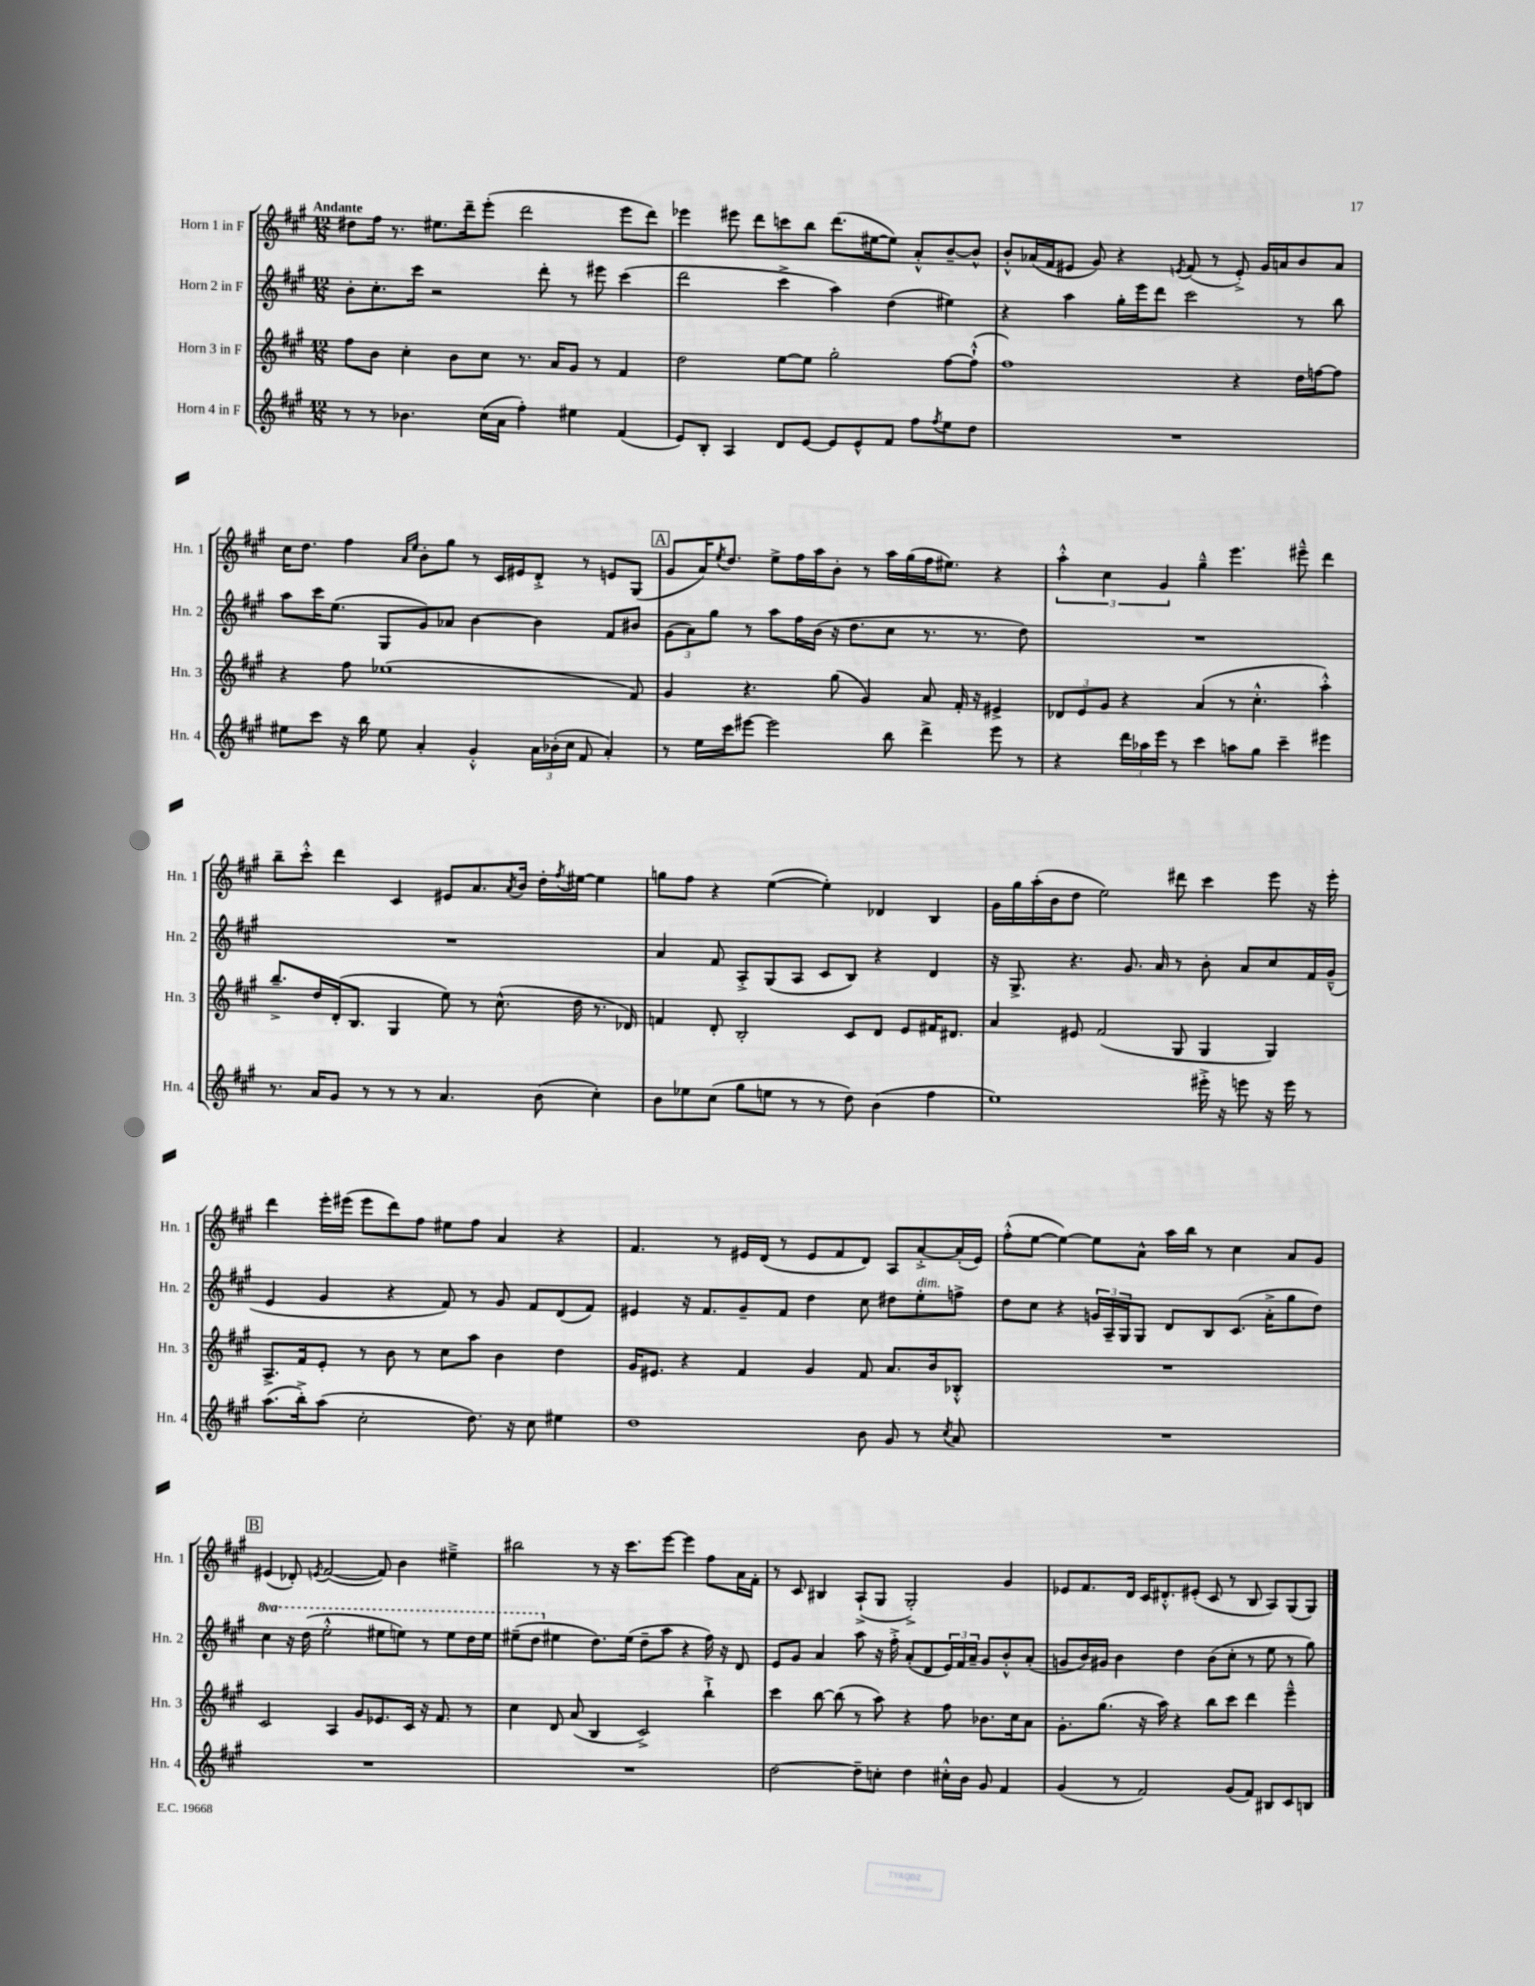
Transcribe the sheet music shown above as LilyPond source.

<<
\new StaffGroup <<
\new Staff = "s0" \with { instrumentName = "Horn 1 in F" shortInstrumentName = "Hn. 1" } {
    \clef treble \key a \major \numericTimeSignature \time 12/8 \tempo "Andante"
    dis''8 fis''16 r8. eis''8. d'''16-- e'''8-.( d'''2 e'''8 d'''8) |
    ees'''4 eis'''8 d'''8 c'''8 b''8 d'''8.( eis''16~ eis''8) a'8-.-^ b'8~-- b'8-^ |
    b'8-.-^ aes'16( fis'16 eis'8 gis'8) r4 \acciaccatura { e'8 } fis'8( r8 e'8-.->) gis'16 a'16 b'8 a'8 |
    cis''16 d''8. fis''4 \grace { a'16 e''16 } b'8-. gis''8 r8 cis'16 eis'16 d'8-.-> r8 e'8 gis8( |
    \mark \markup { \box "A" } gis'8 a'16) \acciaccatura { e''8 } d''8. e''8-> fis''16 a''16 b'8-. r8 a''16 gis''16( fis''16 eis''8.) r4 |
    \tuplet 3/2 { a''4-.-^ cis''4 gis'4 } gis''4---^ e'''4. eis'''8---^ d'''4 |
    b''8-- cis'''8-.-^ d'''4 cis'4 eis'8 a'8. \acciaccatura { a'8 } b'16 d''16-. \acciaccatura { fis''8 } eis''16~ eis''4 |
    g''8 fis''8 r4 e''4~( e''4-.) des'4 b4 |
    gis'16 gis''16 a''16-.( b'16 d''8 e''2) dis'''8 cis'''4 e'''8 r16 e'''16-. |
    d'''4 e'''16-. eis'''16( eis'''8 d'''8) fis''8 eis''8 fis''8 a'4 r4 |
    fis'4. r8 eis'16 d'16( r8 eis'8 fis'8 d'8) a8 a'8~-.-> a'16-.( eis'16) |
    fis''8-.-^( e''8~ e''4~) e''8 a'8-^ a''16 b''16 r8 cis''4 a'8 gis'8 |
    \mark \markup { \box "B" } eis'4( des'8-.) \acciaccatura { e'8 } fis'2~( fis'8) b'4 eis''4---> |
    bis''2 r8 r16 cis'''8. e'''8~ e'''4 fis''8 a'16 fis'16-. |
    r8 cis'8 bis4 a8-!->( gis8 gis2-.->) gis'4 |
    ees'8 fis'8. d'16 cis'16 dis'8.-.-^ eis'8-.( cis'8 r8 b8 a8) gis8( gis8) \bar "|." |
}
\new Staff = "s1" \with { instrumentName = "Horn 2 in F" shortInstrumentName = "Hn. 2" } {
    \clef treble \key a \major \numericTimeSignature \time 12/8 \set Staff.ottavationMarkups = #ottavation-simple-ordinals
    b'8-. cis''8.-. cis'''16 r2 d'''8-. r8 eis'''8 cis'''4( |
    d'''2 cis'''4-> a''4) d''4( eis''4) |
    r4 a''4 gis''16-. e'''16 d'''8 cis'''2 r8 b''8 |
    a''8 cis'''16 e''8.( gis8 gis'8) aes'8 b'4~ b'4 fis'8 bis'8 |
    \mark \markup { \box "A" } \tuplet 3/2 { gis'8( a'8) gis''8 } r8 a''8 fis''16 b'16( r16 d''8. cis''8 r8. r8. d''8) |
    R1. |
    R1. |
    a'4 fis'8 a8-.-> gis8( a8 cis'8 b8) r4 d'4 |
    r16 gis8.-> r4. gis'8. a'16 r8 b'8-. a'8 cis''8 fis'16 gis'16---^( |
    e'4 gis'4 r4 fis'8) r8 gis'8 fis'8 d'8( fis'8) |
    eis'4 r16 fis'8. gis'8-- fis'8 d''4 cis''8 dis''8 e''8-.^\markup { \italic "dim." } f''8-> |
    d''8 cis''8 r4 \tuplet 3/2 { g'16 a16-- gis16 } gis8 d'8 b8 cis'8.( a'16-.-> gis''8 d''8) |
    \mark \markup { \box "B" } \ottava #1 cis'''4 r16 d'''16( e'''2-.-^ eis'''8 e'''8) r8 e'''8 d'''16 e'''16 |
    eis'''8--( d'''8 \ottava #0 eis''4 d''8.) eis''16( d''8-- a''8 r4 fis''16) r16 d'8 |
    e'8 gis'8 a'4 a''8 r16 fis''16-.-> a'8-.( d'8 \tuplet 3/2 { e'16) fis'16 a'16-- } gis'8 b'8-.-^ a'8-.( |
    g'8 b'16) gis'16 b'4 d''4 b'8( cis''8-. r8 e''8 r8 gis''8) \bar "|." |
}
\new Staff = "s2" \with { instrumentName = "Horn 3 in F" shortInstrumentName = "Hn. 3" } {
    \clef treble \key a \major \numericTimeSignature \time 12/8
    fis''8 b'8 cis''4-. b'8 cis''8 r8. a'16 gis'8 r8 fis'4 |
    d''2 e''8~ e''8 gis''2-. fis''8~ fis''8-!-^( |
    fis''1) r4 d''16 f''16~ f''8 |
    r4 fis''8 ees''1( fis'8) |
    \mark \markup { \box "A" } gis'4 r4. gis''8( gis'4) a'8 fis'16-. r16 eis'4-> |
    \tuplet 3/2 { des'8 e'8 gis'8 } r4 a'4( r8 cis''4.-.-^ a''4-.-^) |
    b''8.---> d''16 d'16-.( b8. gis4 e''8) r8 cis''8.-^( d''16 r8. des'16) |
    f'4 d'8-. b2-. cis'8 d'8 e'8 fis'16 dis'8. |
    a'4 eis'8 fis'2( gis8 gis4 gis4) |
    a8.-> fis'16 e'8-. r8 b'8 r8 cis''8 a''8 b'4 d''4 |
    gis'16 eis'8. r4 fis'4 gis'4 fis'8 a'8. b'16 bes8-.-^ |
    R1. |
    \mark \markup { \box "B" } cis'2 a4 gis'8 ees'8. cis'16 r16 fis'8. r8 |
    cis''4 d'8 a'8( b4 cis'2->) b''4-!-> |
    cis'''4 b''8~ b''8( r8 a''8) r4 fis''8 bes'8. cis''16 a'8 |
    gis'8.-. gis''8.( r16 a''16) r4 b''8 cis'''8 d'''4 e'''4---^ \bar "|." |
}
\new Staff = "s3" \with { instrumentName = "Horn 4 in F" shortInstrumentName = "Hn. 4" } {
    \clef treble \key a \major \numericTimeSignature \time 12/8
    r8 r8 bes'4. cis''16( a'16 fis''4-.) eis''4 fis'4( |
    e'8) b8-. a4 d'8 e'8~ e'8 e'8-^ fis'8 fis''8 \acciaccatura { fis''8 } e''8 d''8 |
    R1. |
    eis''8 cis'''8 r16 b''16 eis''8 a'4-. gis'4-.-^ \tuplet 3/2 { a'16 bes'16-.( cis''16 } fis'8 a'4-.) |
    \mark \markup { \box "A" } r8 e''16 cis'''16 eis'''8~ eis'''2 b''8 d'''4-> eis'''8 r8 |
    r4 \tuplet 3/2 { d'''16 aes''16 e'''16 } r8 cis'''4 a''8 gis''8 cis'''4-- eis'''4 |
    r8. a'16 gis'8 r8 r8 r8 a'4. b'8( cis''4-.) |
    b'8 ees''8 cis''8( gis''8 e''8 r8 r8 d''8) b'4( fis''4 |
    e''1) eis'''16-.-> r16 e'''8 r16 e'''16 r8 |
    a''8.( b''16-.->) a''8( cis''2-. d''8.) r16 cis''8 eis''4 |
    d''1 b'8 gis'8 r8 \acciaccatura { cis''8 } a'8 |
    R1. |
    \mark \markup { \box "B" } R1. |
    R1. |
    d''2~ d''8-- c''8-. d''4 cis''16-.-^ b'16 gis'8 fis'4 |
    gis'4( r8 fis'2) gis'8( fis'8) bis8 cis'8 b8 \bar "|." |
}
>>
>>
\layout { \context { \Score \remove "Bar_number_engraver" } }
